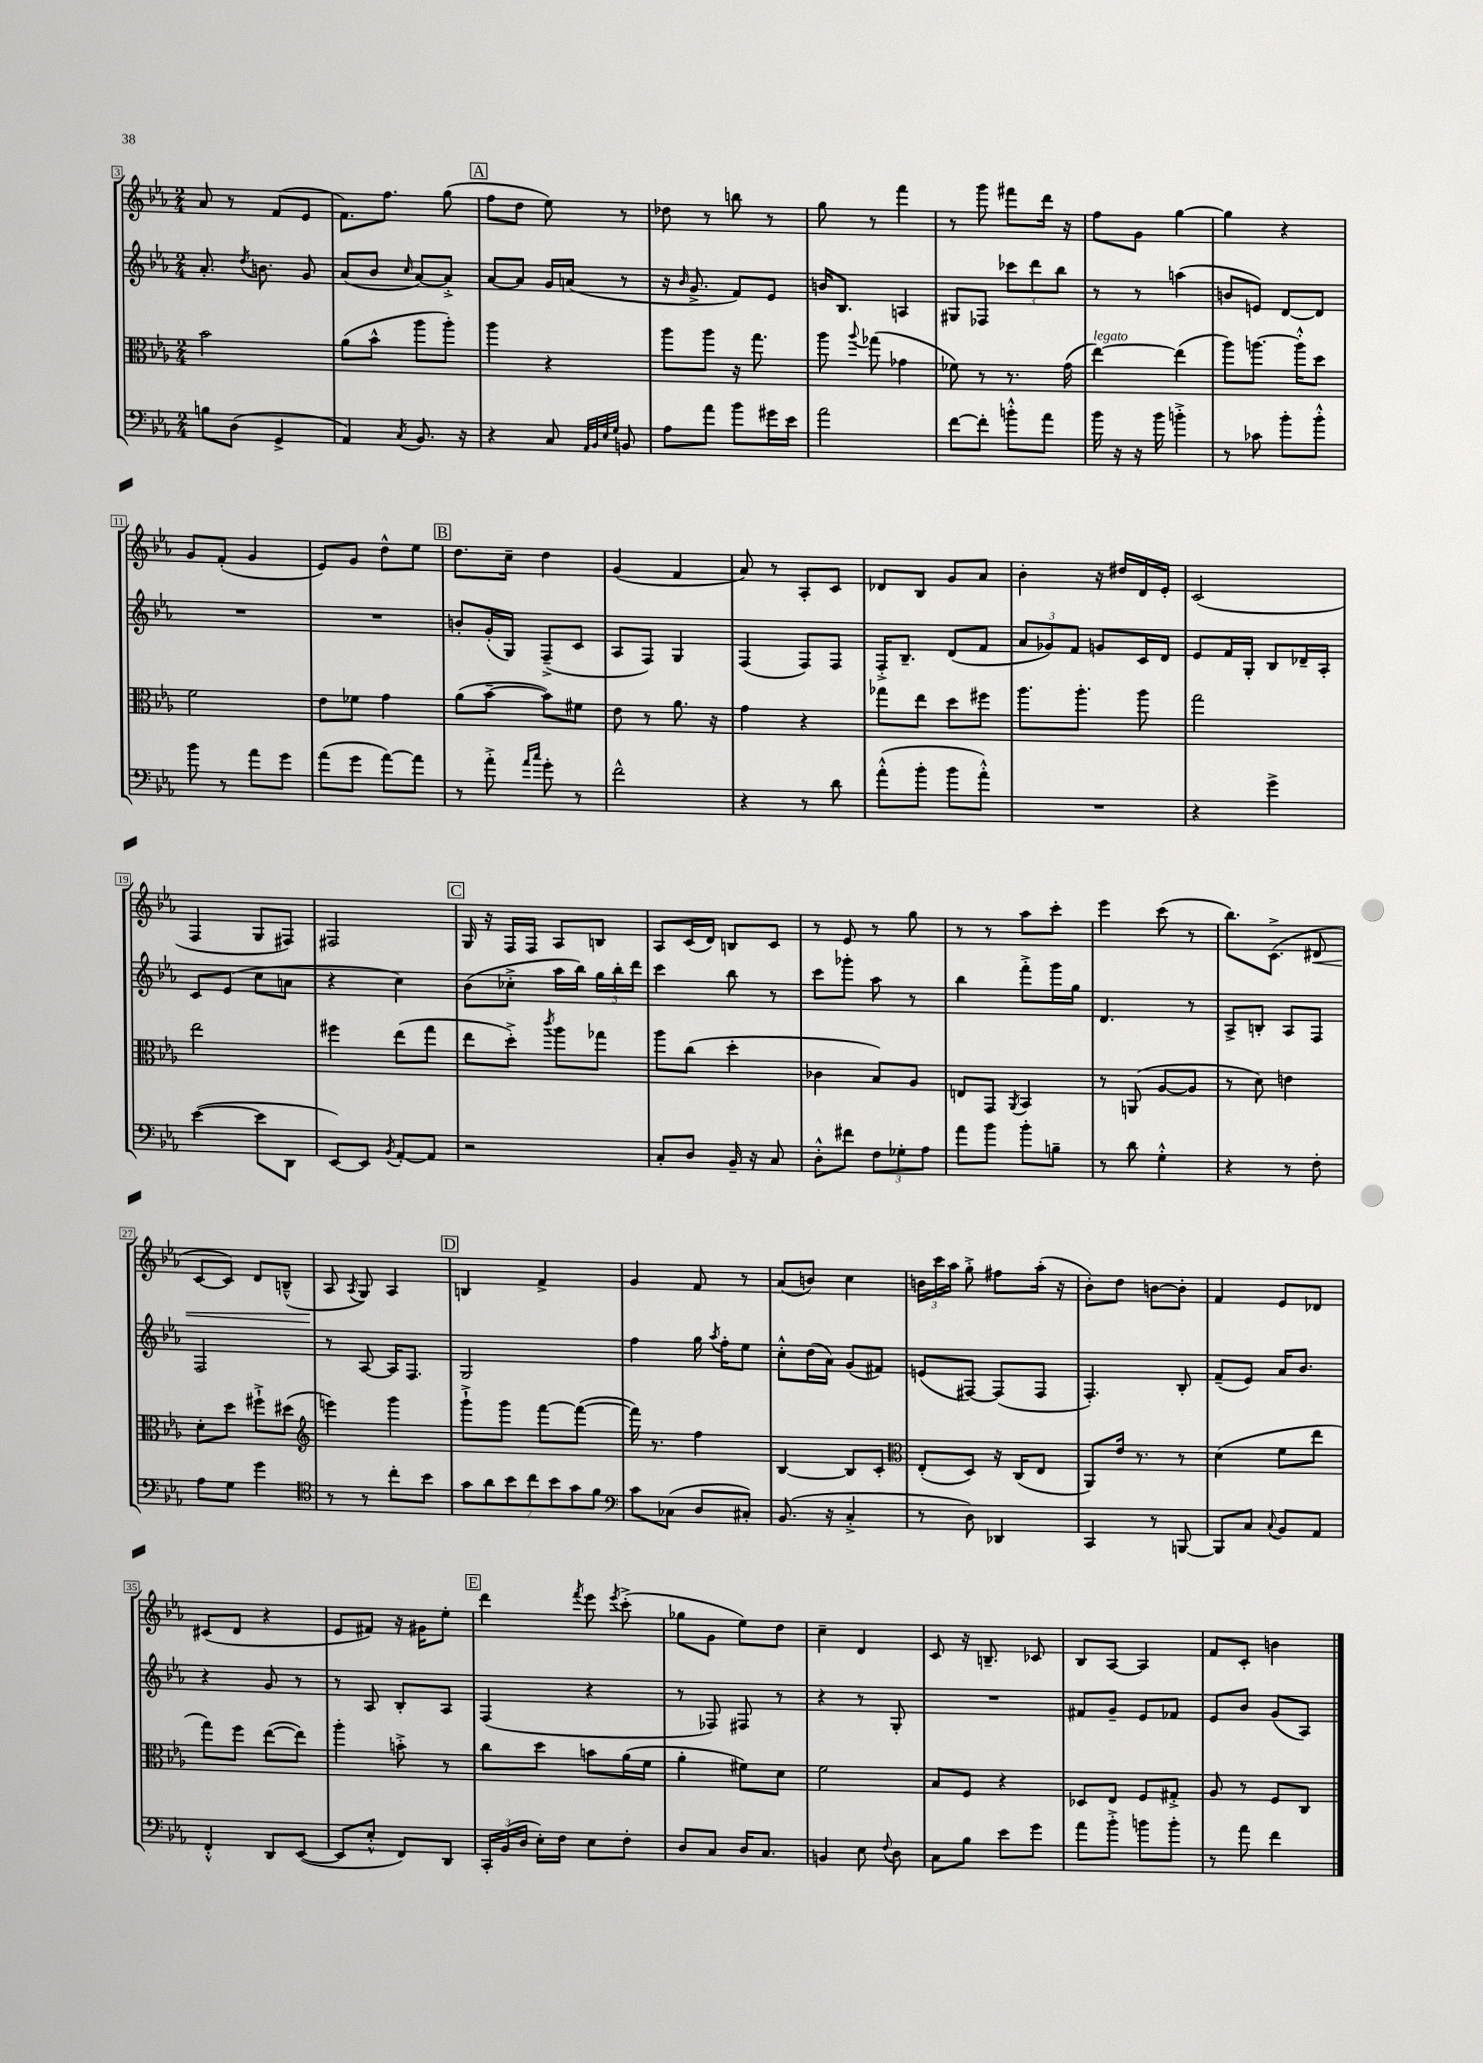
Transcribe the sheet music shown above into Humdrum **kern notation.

**kern	**kern	**kern	**kern
*staff4	*staff3	*staff2	*staff1
*clefF4	*clefC3	*clefG2	*clefG2
*k[b-e-a-]	*k[b-e-a-]	*k[b-e-a-]	*k[b-e-a-]
*M2/4	*M2/4	*M2/4	*M2/4
8B	2b-	8.a-'	8a-
(8D	.	.	8r
.	.	8qdd	.
.	.	8.b	.
4GG^	.	.	(8f
.	.	8g	8e-
=	=	=	=
4AA-)	(8a-	(8a-	8.f)
.	8b-^^	8b-	.
.	.	.	8.ff
8qC	.	16qqcc	.
8.BB-	8aa-	[8a-)	.
.	8aa-')	8a-'^]	(8gg
16r	.	.	.
=	=	=	=
4r	4aa-	[8a-	8ff
.	.	8a-]	8dd
8C	4r	16g	8ee-)
.	.	(16a	.
32qqAA-	.	.	.
32qqBB-	.	.	.
32qqE-	.	.	.
32qqG	.	.	.
8BB	.	8r	8r
=	=	=	=
8A-	8aa-	16r	8dd-
.	.	16qqb-	.
.	.	8.g^	.
8a-	8aa-	.	8r
8b-	16r	8f)	8bb
.	8.gg	.	.
16g#	.	8e-	8r
16e-	.	.	.
=	=	=	=
2a-	8aa-	16b	8gg
.	.	8.B-	.
.	8qqaa-	.	.
.	(8gg-	.	8r
.	4g-	4A	4fff
=	=	=	=
[8f	8f-)	8G#	8r
8f']	8r	8F-	8ggg
8b'^^	8.r	12ccc-	8fff#
.	.	12ddd	.
8a-	.	.	16ddd
.	.	12bb-	.
.	(16g	.	16r
=	=	=	=
16b-	[4ee-)	8r	8ff
16r	.	.	.
16r	.	8r	8g
16b-	.	.	.
4b'^	(4ee-]	(4aa	[4gg
=	=	=	=
8r	8aa-)	8b	4gg]
8c-	[8.aa	8e)	.
8b-'	.	[8d	4r
.	16aa'^^]	.	.
8b-'^^	8dd	8d]	.
=	=	=	=
8b-	2f	2r	8g
8r	.	.	(8f'
8a-	.	.	4g
8g	.	.	.
=	=	=	=
(8a-	8e-	2r	8e-)
8g	8f-	.	8g
[8a-)	4g	.	8dd^^
8a-]	.	.	8ee-
=	=	=	=
8r	(8a-	8b'	8.dd
8a-'^	[8b-~	(16g'	.
.	.	16G)	16cc~
16qqa-	.	.	.
16qqcc	.	.	.
8g'	8b-])	(8F~^	4dd
8r	8f#	8c	.
=	=	=	=
2f^^	8e-	8A-	(4g
.	8r	8F)	.
.	8.a-	4G	4f
.	16r	.	.
=	=	=	=
4r	4g	(4F	8a-)
.	.	.	8r
8r	4r	8F)	8A-'
8d	.	8F	8c
=	=	=	=
(8a-'^^	8gg-	16F'^	8d-
.	.	8.B-~	.
8b-'	8ee-	.	8B-
8b-	8dd	(8d	8g
8a-'^^)	8ff#	8f	8a-
=	=	=	=
2r	8.aa-	12a-	4b-'
.	.	12g-)	.
.	.	12f	.
.	8.aa-'	.	.
.	.	8g	16r
.	.	.	16dd#
.	8aa-	16c	16d
.	.	16d	16e-'
=	=	=	=
4r	2gg	8e-	(2c
.	.	16f	.
.	.	16G'	.
4g^	.	8B-	.
.	.	16d-~	.
.	.	16A-'	.
=	=	=	=
([4e-	2ee-	8c	4F
.	.	(8e-	.
8e-]	.	8cc	8G
8DD	.	8a	8F#)
=	=	=	=
[8EE-)	4ff#	4r	2F#
8EE-]	.	.	.
8qBB-	.	.	.
[8AA-'	(8ee-	4cc)	.
8AA-]	8gg	.	.
=	=	=	=
2r	8ee-	(8b-	16G
.	.	.	16r
.	8dd'^)	8cc-'^	16F
.	.	.	16F
.	8qccc	.	.
.	8aa-	16aa-	8A-
.	.	16bb-)	.
.	8gg-	24gg	8B
.	.	24bb-'	.
.	.	24ddd	.
=	=	=	=
8C'	8aa-	4ccc	8A-
8D	(8cc	.	(16c
.	.	.	16d)
16BB-~	4dd'	8bb-	8B
16r	.	.	.
8C	.	8r	8c
=	=	=	=
8D'^^	4c-	8ccc	8r
8f#	.	8ggg-'	8e-
12F	8B-)	8aa-	8r
12G-'	.	.	.
.	8A-	8r	8gg
12A-	.	.	.
=	=	=	=
8a-	8E	4bb-	8r
8b-	8GG	.	8r
.	8qAA-	.	.
8b-'	4BB-	8fff'^	8aa-
8B~	.	16ggg	8ccc'
.	.	16gg	.
=	=	=	=
8r	8r	4.d	4eee-
8d	(8AA	.	.
4G'^^	[8A-	.	(8ccc
.	8A-]	8r	8r
=	=	=	=
4r	8r	8A-^	8.bb-)
.	8d)	8B'	.
.	.	.	(8.c^
8r	4e	8A-	.
8F'	.	8F	8d#
=	=	=	=
8A-	8d'	2F	[8c
8G	8dd	.	8c])
4g	8ff#`^	.	8d
.	(8dd#	.	(8B~^^
=	=	=	=
*clefC4	*clefG2	*	*
8r	4eee)	8r	8A-
.	.	.	8qA-
8r	.	[8A-	8G)
8cc'	4ggg	16A-]	4A-
.	.	8.F	.
8b-	.	.	.
=	=	=	=
14g	8ggg`^	2G	4B
14a-	.	.	.
.	8ggg	.	.
14b-	.	.	.
14cc	.	.	.
.	[8fff	.	4f^
14b-	.	.	.
14g	.	.	.
.	(8fff_	.	.
14f	.	.	.
=	=	=	=
*clefF4	*	*	*
8c	16fff])	4ff	4g
.	8.r	.	.
(8C-	.	.	.
8D	4ff	16gg	8f
.	.	8qaa-	.
.	.	16ff'	.
8C#')	.	8ee-	8r
=	=	=	=
(8.BB-	[4B-	8cc'^^	(8a-
.	.	(16dd	8b)
16r	.	16a-)	.
4C'^	8B-]	(8g	4cc
.	8c'	8f#)	.
=	=	=	=
*	*clefC3	*	*
8r	(8E-'	(8e	24b
.	.	.	24ccc
.	.	.	24aa-
8D)	8D)	[8F#)	8gg'^
4DD-	16r	(8F#]	8ff#
.	(16C	.	.
.	8E-	8F#	(16aa-'
.	.	.	16r
=	=	=	=
4CC	8AA-)	4.F')	8b-')
.	16e-	.	8dd
.	8.r	.	.
8r	.	.	[8b
[8BBB	8r	8B-'	8b']
=	=	=	=
8BBB]	(4d	(8f~	4f
8C	.	8e-)	.
8qqC	.	.	.
8BB-	8f	16a-	8e-
.	.	8.b-	.
8AA-	8ee-	.	8d-
=	=	=	=
4FF'^^	8gg)	4r	(8c#
.	8ff	.	8d
8DD	([8ee-	8g	4r
([8EE-	8ee-])	8r	.
=	=	=	=
8EE-]	4aa-'	8r	8e-
8E-'^^	.	8A-	8f#)
8FF)	8b'^	8B-'	16r
.	.	.	16g#
8DD	8r	8A-	8ee-'
=	=	=	=
24CC'	8cc	(4F	4ddd
(24BB-	.	.	.
24D	.	.	.
16E-')	8dd	.	.
16F	.	.	.
.	.	.	8qfff
8E-	8b	4r	8eee-
.	.	.	8qeee-
8F'	(16a-	.	(8ccc'^
.	16f	.	.
=	=	=	=
8D	4a-'	8r	8gg-
8C	.	8F-)	8g
16D	8f#)	8F#	8ee-)
8.C	.	.	.
.	8d	8r	8dd
=	=	=	=
4BB	2f	4r	4cc~
8E-	.	8r	4d
8qqF	.	.	.
8D	.	8G'	.
=	=	=	=
8C	8B-	2r	8c
8B-	8F	.	16r
.	.	.	8.B~
8e-	4r	.	.
8g	.	.	8c-
=	=	=	=
8a-	8D-	8f#	8B-
8b-'^	8E-	8g~	[8A-
8b	8F	8e-	4A-]
8b'	8G#'^	8f-	.
=	=	=	=
8r	8A-	8e-	8f
8a-	8r	8b-	8c'
4f	8F	(8g	4b
.	8C	8A-)	.
==	==	==	==
*-	*-	*-	*-
